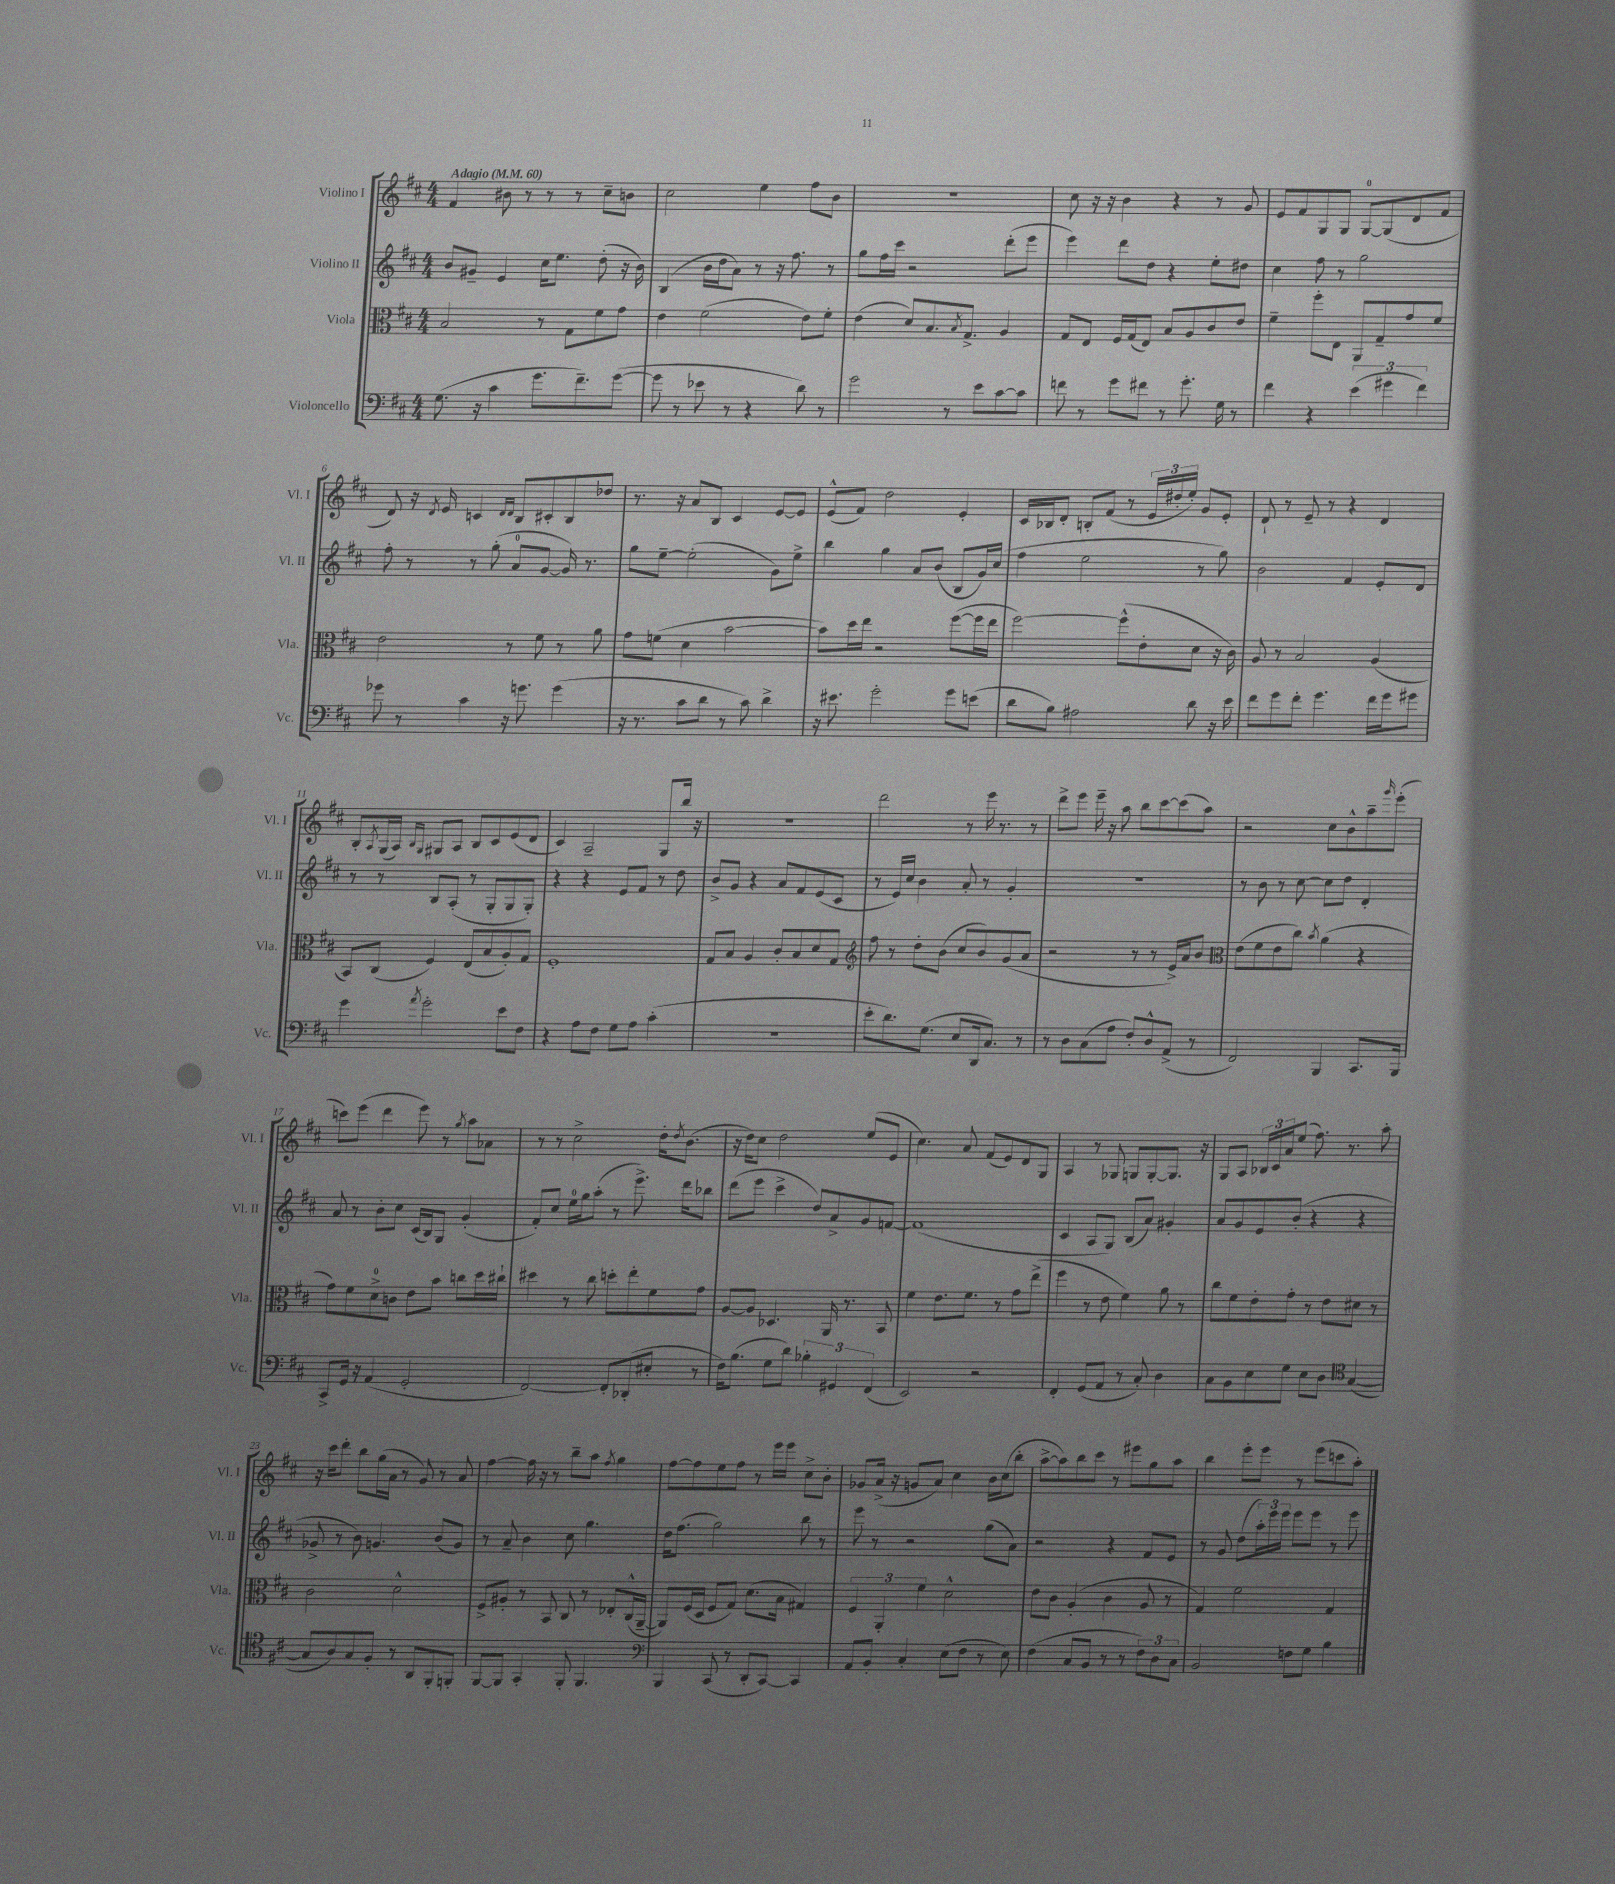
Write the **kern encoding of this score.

**kern	**kern	**kern	**kern
*part4	*part3	*part2	*part1
*staff4	*staff3	*staff2	*staff1
*I"Violoncello	*I"Viola	*I"Violino II	*I"Violino I
*I'Vc.	*I'Vla.	*I'Vl. II	*I'Vl. I
*clefF4	*clefC3	*clefG2	*clefG2
*k[f#c#]	*k[f#c#]	*k[f#c#]	*k[f#c#]
*M4/4	*M4/4	*M4/4	*M4/4
*MM60	*MM60	*MM60	*MM60
=1	=1	=1	=1
!	!	!	!LO:TX:a:B:t=Adagio
(8.G\	2B/	8b/L	4f#/
.	.	8g#X~/J	.
16r	.	.	.
4c#\	.	4e/	8b#X\
.	.	.	8r
8.g\L	8r	16cc#\KL	8r
.	.	8.ee\J	.
.	8G\L	.	8r
8.f#~\)	.	.	.
.	8f#\	(8dd'\	8cc#~\L
([8g\J	8g\J	16r	8bn\J
.	.	16b\)	.
=2	=2	=2	=2
8g\]	4e\	(4B/	2cc#\
8r	.	.	.
8e-X\	(2f#\	16b\LL	.
.	.	16dd\J	.
8r	.	8a\J)	.
4r	.	8r	4ee\
.	.	16r	.
.	.	8.ff#\	.
8d\)	8e\L)	.	8ff#\L
8r	8f#'\J	8r	8b\J
=3	=3	=3	=3
2g\	(4e\	8gg\L	1r
.	.	16ff#\L	.
.	.	16ccc#\JJ	.
.	8d/L)	2r	.
.	8.B/	.	.
8r	.	.	.
.	8qB/	.	.
.	8.G^/J	.	.
8e\L	.	.	.
[8c#\	4A/	(8ddd'\L	.
8c#\J]	.	8eee\J	.
=4	=4	=4	=4
8fn\	8G/L	4eee\)	8cc#\
8r	8E/J	.	16r
.	.	.	16r
8g\L	16F#/LL	8ddd\L	4b\
.	(16G/J	.	.
8f#X\J	8E/J)	8dd\J	.
8r	8B/L	4r	4r
8.g'\	8A/	.	.
.	8c#/	8ee'\L	8r
16G\	.	.	.
8r	8e/J	8dd#X\J	8g/
=5	=5	=5	=5
4f#\	4f#~\	4cc#\	8e/L
.	.	.	8f#/
4r	8ff#'\L	8ff#\	8G/
.	8E\J	8r	8G/J
(6e\	8AA/L	2gg\	[8G/L
.	8G~/	.	(8G/]
6g#X\	.	.	.
.	8g/	.	8d/
6f#\)	.	.	.
.	8f#/J	.	8f#/J
!!LO:LB:g=z
=6	=6	=6	=6
8g-X\	2e\	8ff#'\	8d/)
8r	.	8r	16r
.	.	.	8qd/
.	.	.	16e/
4c#\	.	8r	4cn/
.	.	(8gg'\	.
.	.	.	16qqd/LL
.	.	.	16qqd/JJ
16r	8r	8a/L	8B/L
8.gn\	.	.	.
.	8f#\	[8g/J	8c#X'/
(4g\	8r	16g/])	8B/
.	.	8.r	.
.	8a\	.	8dd-X/J
=7	=7	=7	=7
16r	8g\L	8gg\L	8.r
8.r	.	.	.
.	(8fn\J	[8ee~\J	.
.	.	.	16r
8c#\L	4d\	(2ee'\]	8a/L
8d\J	.	.	8B/J
8r	[2b\	.	4c#/
8c#\)	.	.	.
4d^\	.	8g\L)	[8e/L
.	.	8ee^\J	8e/J]
=8	=8	=8	=8
16r	8b\L])	4bb\	(8e^^/L
8.e#X\	.	.	.
.	16dd\L	.	8f#/J)
.	16ee\JJ	.	.
2g'\	2r	4gg\	2dd\
.	.	8a/L	.
.	.	(8b/J	.
8g\L	([8ff#\L	8B/L	4e'/
(8en\J	16ff#\L]	16g/L)	.
.	16ee\JJ	(16cc#/JJ	.
=9	=9	=9	=9
8d\L	[2ff#\)	4ff#\	16c#/LL
.	.	.	16B-X/J
8B\J)	.	.	8d'/J
2A#X\	.	2ee\	8Bn'/L
.	.	.	(8f#/J
.	(8ff#^^\L]	.	8r
.	8e'\	.	24e/LL
.	.	.	24dd#X'/
.	.	.	24ee'/JJ)
8d\	8d\J	8r	8g/L
16r	16r	8gg\)	8e'/J
16e\	16c#\)	.	.
=10	=10	=10	=10
8f#\L	8A/	2b\	8d`/
8g\	8r	.	8r
8f#'\J	2B/	.	8e~/
4.g\	.	.	8r
.	.	4f#/	4r
16f#\LL	(4A/	8e'/L	4d/
16g\J	.	.	.
8g#X\J	.	8d/J	.
!!LO:LB:g=z
=11	=11	=11	=11
4g\	8BB/L)	8r	8B'/L
.	.	.	8qA/
.	(8C#/J	8r	(16G/L
.	.	.	16A/JJ)
.	.	.	16qqB/LL
8qa/	.	.	16qqG/JJ
2g'\	4F#/)	8B/L	8G#X/L
.	.	(8A'/J	8A/J
.	(8E/L	8r	8B/L
.	8B/	8G'/L	8c#/
8e\L	8A'/)	8G/	(8e/
8F#\J	8G/J	8G'/J)	8d/J
=12	=12	=12	=12
4r	1F#'	4r	4c#/)
8A\L	.	4r	2A~/
8F#\J	.	.	.
8G\L	.	8e/L	.
8A\J	.	8f#/J	.
(4c#'\	.	8r	8G/L
.	.	8dd\	16bb/Jk
.	.	.	16r
=13	=13	=13	=13
1r	8G/L	8b^/L	1r
.	8B/J	8g/J	.
.	4A/	4r	.
.	8c#'/L	8a/L	.
.	8B/	8f#/	.
.	8d/	(8e/	.
.	8G/J	8c#/J	.
=14	=14	=14	=14
*	*clefG2	*	*
8e'\L	8ff#\	8r	2ddd\
8.d\)	8r	16e/LL)	.
.	.	16cc#/JJ	.
.	8dd'\L	4b\	.
(8.G\J	.	.	.
.	(8b\J	.	.
8E/L	8cc#/L	8a'/	8r
16DD/k	8b/)	8r	16eee\
8.C#/J)	.	.	8.r
.	(8g/	4g'/	.
8r	8a/J	.	8r
=15	=15	=15	=15
8r	2r	1r	8ddd^\L
8D\L	.	.	8eee\J
(8C#\	.	.	16eee~\
.	.	.	16r
8A\J	.	.	8aa\
8F#'/L)	8r	.	8bb\L
8D^^/	8r	.	[8ccc#\
(8AA^/J	16e^/LL)	.	(8ccc#\]
.	16a/J	.	.
8r	8b/J	.	8aa\J)
=16	=16	=16	=16
*	*clefC3	*	*
2FF#/)	(8e\L	8r	2r
.	8f#\	8b\	.
.	8e\	8r	.
.	8cc#\J)	[8cc#\	.
.	8qb/	.	.
4BBB/	(4a\	8cc#\L]	8cc#\L
.	.	8dd\J	8b^^\
8.CC#/L	4r	4d'/	8aa~\
.	.	.	16qqggg/
.	.	.	(8eee'\J
16BBB/Jk	.	.	.
!!LO:LB:g=z
=17	=17	=17	=17
8CC#^/L	8g\L)	8a/	8cccn\L)
16GG/Jk	8f#\	8r	(8eee\J
16r	.	.	.
(4AA/	8d^\	8b'\L	4ddd\
.	8cn\J	8cc#\J	.
2GG'/	8e\L	(16c#/LL	8eee\)
.	.	16B/J)	.
.	8b\J	8G/J	8r
.	.	.	8qgg/
.	8ccn\L	(4g'/	8aa\L
.	16dd\L	.	8a-X\J
.	16cc#X`\JJ	.	.
=18	=18	=18	=18
[2FF#/)	4dd#X\	8f#'/L)	8r
.	.	8cc#/J	8r
.	8r	16ee\LL	2cc#^\
.	.	16gg\J	.
.	8cc#\	(8aa'\J	.
8FF#'/L]	8ddn'\L	8r	.
(8DD-X'/	8ee'\	8.eee^\)	.
8E#X'/J	8f#\	.	16dd'\KL
.	.	.	8qdd/
.	.	16ddd\KL	(8.b\J
8r	8g\J	8bb-X\J	.
=19	=19	=19	=19
16F#\KL)	[8A/L	(8ddd\L	16r
(8.B\J	.	.	16dd\KL)
.	8A/J]	8eee\J	8cc#\J
8G\L	4.D-X/	4ccc#^\	2dd\
8d\J)	.	.	.
6B-X'\	.	8dd/L)	.
.	16AA/	8a^/	.
6GG#X/	.	.	.
.	8.r	.	.
.	.	8g/	(8ee/L
(6FF#/	.	.	.
.	8BB/	[8fn/J	8e/J
=20	=20	=20	=20
2EE/)	4f#\	(1f]	4.cc#\)
.	8.e\L	.	.
.	.	.	8a/
.	8.f#\J	.	.
2r	.	.	(8f#/L
.	8r	.	8e/)
.	8g\L	.	8d/
.	(8ee^\J	.	8G/J
=21	=21	=21	=21
4FF#'/	4ff#\	4c#/	4A/
(8GG/L	8r	8A/L	8r
8AA/J	8e\	8G/J)	8G-X/
8r	4f#\)	(8B/L	8Gn/L
8C#'/)	.	8a/J)	[8G'/
4D\	8a\	4g#X'/	8.G/J]
.	8r	.	.
.	.	.	16r
=22	=22	=22	=22
8C#\L	8cc#\L	8a/L	8G/L
8BB\	8f#\	8g/	8A/J
8E\	8e'\	8e/	24B-X/LL
.	.	.	24c#/
.	.	.	24a/J
8G\J	8g'\J	(8b'/J	(8ee/J
8E\L	8r	4r	8.ff#\)
8D\J	8e\L	.	.
.	.	.	8.r
*clefC4	*	*	*
([4G/	8d#X\J	4r	.
.	8r	.	8aa'\
!!LO:LB:g=z
=23	=23	=23	=23
8G/L]	2c#\	8g-X^/	16r
.	.	.	16ccc#\KL
8A/)	.	8r	8ddd'\J
8G/	.	8b\)	8bb\L
8F#'/J	.	4.gn/	(16gg\L
.	.	.	16a\JJ
8r	2d^^\	.	8r
8AA/L	.	.	8g/)
8FF#'/	.	(8b/L	8r
8FFn'/J	.	8g/J)	8a/
=24	=24	=24	=24
[8FF#/L	8F#^/L	8r	[4ff#\
8FF#/J]	8A#X'/J	8a~/	.
4GG'/	8r	4b\	16ff#\]
.	.	.	16r
.	8BB/	.	8r
8FF#'/	8C#/	8cc#\	8bb~\L
4.FF#/	8r	4.gg\	8aa\J
.	.	.	8qff#/
.	8E-X'/L	.	4gg\
.	(16C#^^/L	.	.
.	[16AA~/JJ	.	.
=25	=25	=25	=25
*clefF4	*	*	*
4BBB/	8AA/L])	16dd\KL	[8ff#\L
.	.	(8.ff#\J	.
.	(16F#/L	.	8ff#\]
.	16D/JJ	.	.
(8CC#/	8F#/L	2gg\)	8ee\
8r	8G/J)	.	8ff#\J
8DD'/L	(8.d\L	.	8r
[8CC#/J)	.	.	16eee\LL
.	16B\Jk	.	16eee\JJ
4CC#/]	4G#X/)	8bb\	8cc#^\L
.	.	8r	8b'\J
=26	=26	=26	=26
8AA/L	6F#/	8eee\	8g-X/L
8BB'/J	.	8r	(16a^/Jk
.	6AA'/	.	.
.	.	.	16r
4C#'/	.	2r	8gn/L
.	6f#\	.	.
.	.	.	8a/J)
(8E\L	2d^^\	.	4cc#\
8F#\J	.	.	.
8r	.	(8gg\L	16b\LL
.	.	.	(16cc#\J
8E\)	.	8a\J)	8bb'\J
=27	=27	=27	=27
(4F#\	8e\L	2r	[8aa^\L
.	8c#\J	.	8aa\])
8C#/L	(4A'/	.	8bb\
8BB/J	.	.	8ccc#\J
8r	4c#\	4r	8r
8r	.	.	8eee#X\L
12F#\L)	8A/	8f#/L	8gg\
12D\	.	.	.
.	8r	8e/J	8aa\J
12C#\J	.	.	.
=28	=28	=28	=28
2BB/	4G/)	8r	4bb\
.	.	8g/	.
.	2f#\	(8dd\L	8eee'\L
.	.	24aa'\L)	8eee\J
.	.	24eee\	.
.	.	24eee\JJ	.
8Fn\L	.	8eee\L	8r
8G\J	.	8eee\J	(8eee\L
4B\	4G/	8r	8cccn\
.	.	8eee\	8aa'\J)
==	==	==	==
*-	*-	*-	*-
